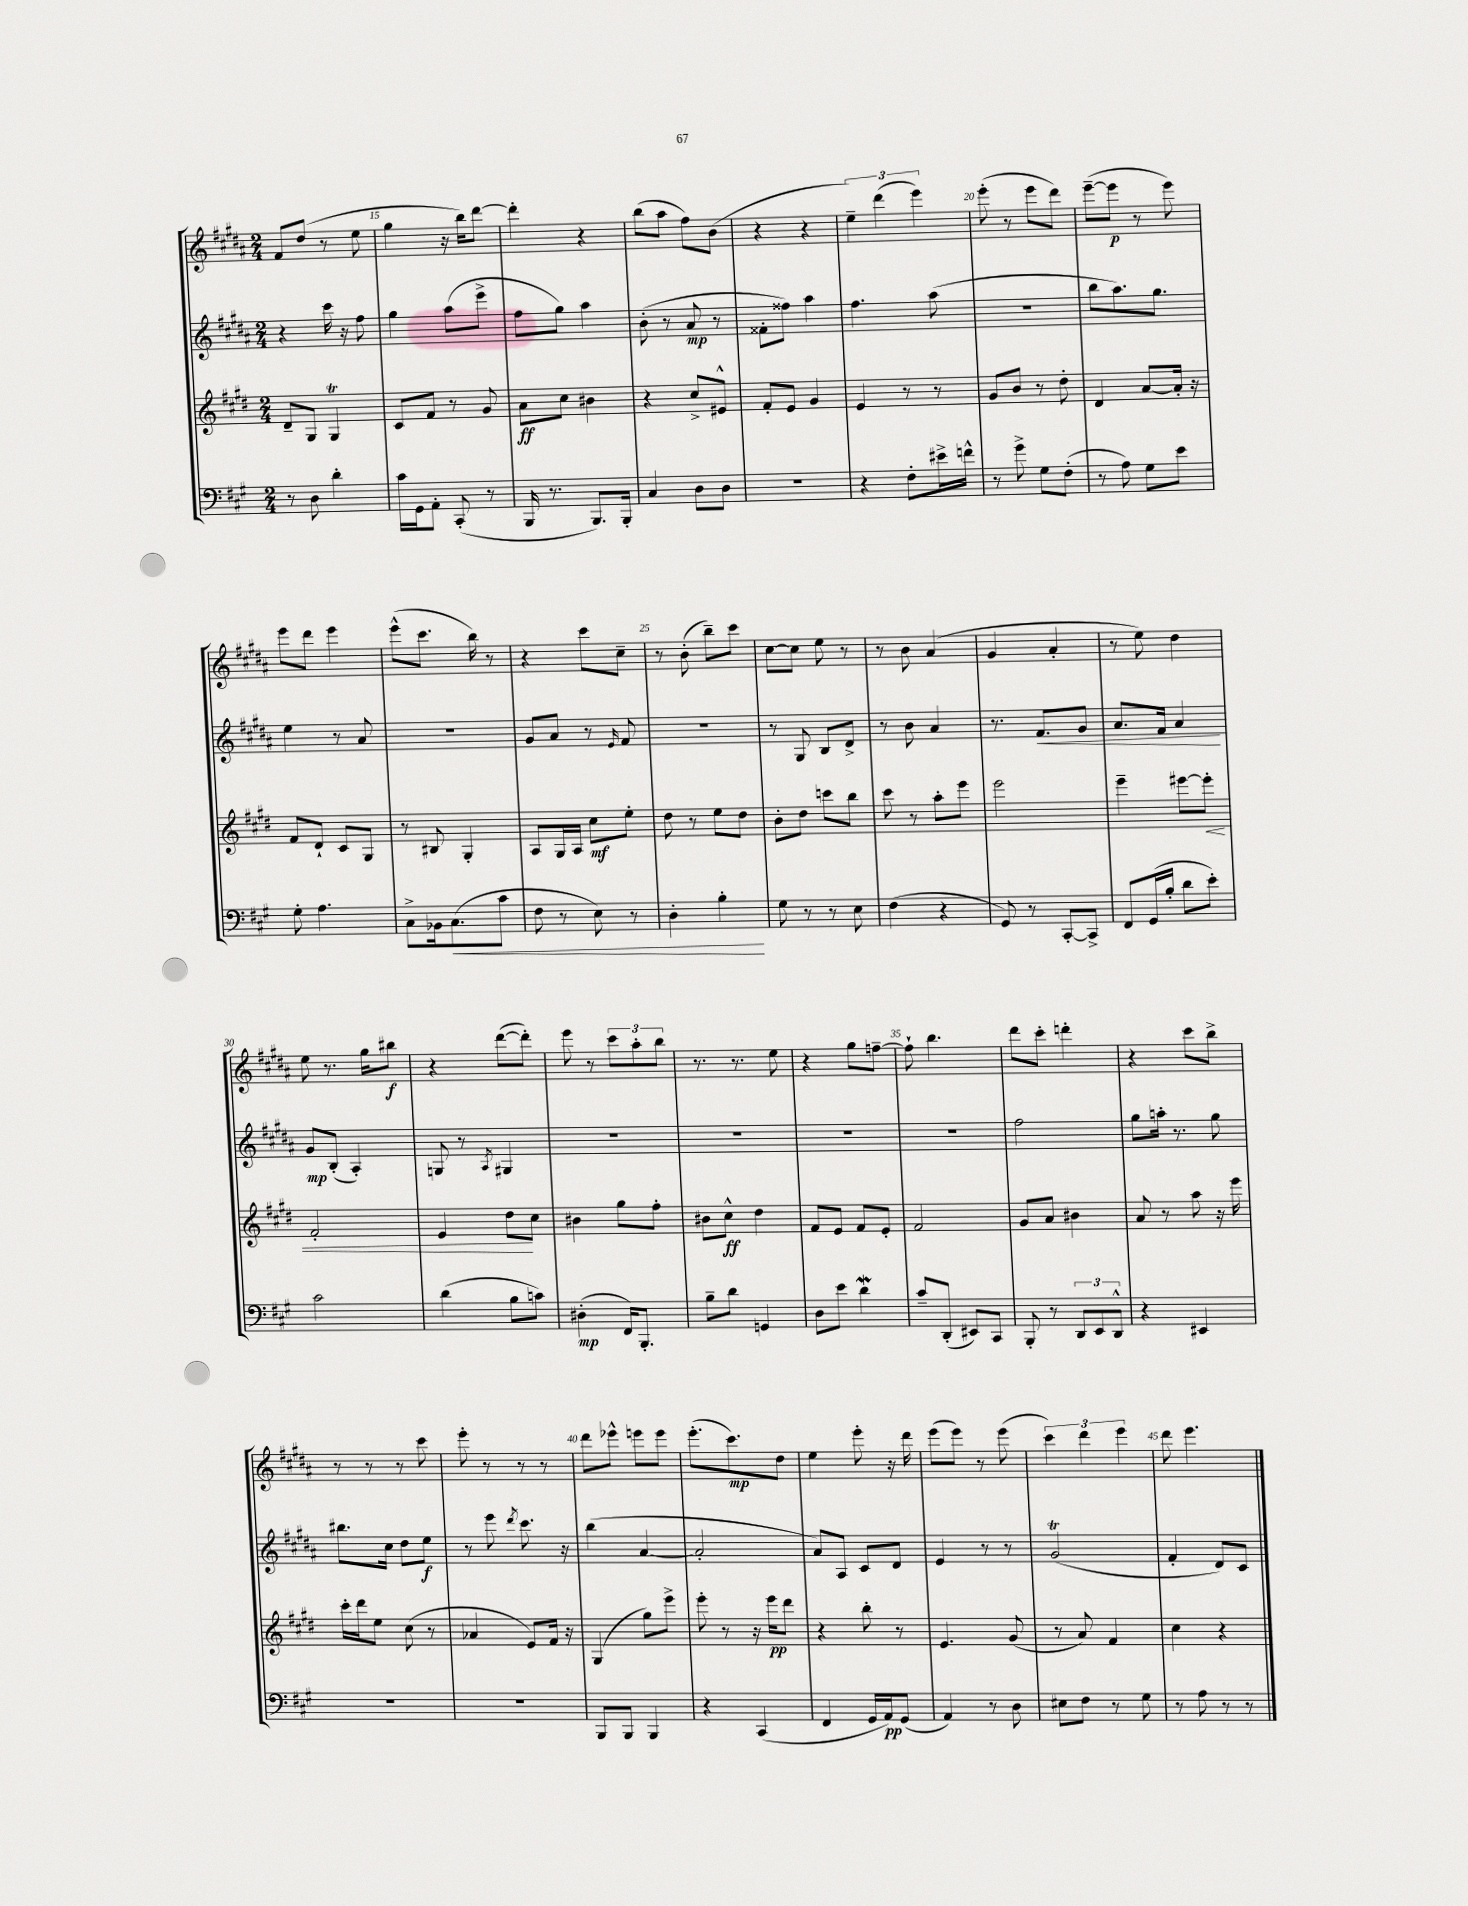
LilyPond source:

<<
\new StaffGroup <<
\new Staff = "s0" {
    \clef treble \key b \major \numericTimeSignature \time 2/4
    fis'8 dis''8( r8 e''8 |
    gis''4 r16 b''16) dis'''8~ |
    dis'''4-. r4 |
    b''8( ais''8 fis''8) b'8( |
    r4 r4 |
    \tuplet 3/2 { e''4--) dis'''4( e'''4) } |
    e'''8-.( r8 e'''8 dis'''8) |
    e'''8~--( e'''8\p r8 e'''8) |
    e'''8 dis'''8 e'''4 |
    e'''8-^( cis'''8. b''16) r8 |
    r4 cis'''8 cis''8-- |
    r8 b'8-.( b''8--) cis'''8 |
    cis''8~ cis''8 e''8 r8 |
    r8 b'8 ais'4( |
    gis'4 ais'4-. |
    r8 e''8) dis''4 |
    e''8 r8. gis''16 bis''8\f |
    r4 dis'''8~( dis'''8-.) |
    e'''8 r8 \tuplet 3/2 { cis'''8 ais''8-. b''8 } |
    r8. r8. e''8 |
    r4 gis''8 f''8~-- |
    f''8-! b''4. |
    dis'''8 cis'''8-. d'''4-. |
    r4 cis'''8 b''8-> |
    r8 r8 r8 cis'''8 |
    e'''8-. r8 r8 r8 |
    dis'''8 ees'''8-^ e'''8 e'''8 |
    e'''8.-.( cis'''8.\mp) dis''8 |
    e''4 e'''8-. r16 dis'''16 |
    e'''8( e'''8) r8 e'''8( |
    \tuplet 3/2 { cis'''4) dis'''4 e'''4 } |
    dis'''8 e'''4. \bar "|." |
}
\new Staff = "s1" {
    \clef treble \key b \major \numericTimeSignature \time 2/4
    r4 cis'''16 r16 fis''8 |
    gis''4 ais''8( e'''8-> |
    fis''8 gis''8) ais''4 |
    b'8-.( r8 ais'8\mp r8 |
    fisis'8-. fisis''8) ais''4 |
    fis''4. ais''8( |
    r2 |
    b''8 ais''8.) gis''8. |
    e''4 r8 ais'8 |
    R2 |
    gis'8 ais'8 r8 \grace { e'16 } fis'8 |
    r2 |
    r8 gis8 b8 dis'8-> |
    r8 b'8 ais'4 |
    r8. fis'8.\< gis'8 |
    ais'8. fis'16 ais'4\! |
    gis'8\mp b8-.( ais4-.) |
    g8 r8 \acciaccatura { ais8 } gis4 |
    R2 |
    R2 |
    R2 |
    R2 |
    fis''2 |
    gis''8 a''16-. r8. gis''8 |
    bis''8. cis''16 dis''8 e''8\f |
    r8 e'''8 \acciaccatura { dis'''8 } cis'''8. r16 |
    b''4( ais'4~ |
    ais'2-. |
    ais'8) ais8 cis'8 dis'8 |
    e'4 r8 r8 |
    gis'2\trill( |
    fis'4-. dis'8) cis'8 \bar "|." |
}
\new Staff = "s2" {
    \clef treble \key e \major \numericTimeSignature \time 2/4
    dis'8-- gis8 gis4\trill |
    cis'8 fis'8 r8 gis'8 |
    a'8\ff cis''8 bis'4 |
    r4 cis''8-> eis'8-^ |
    fis'8-. e'8 gis'4 |
    e'4 r8 r8 |
    gis'8 b'8 r8 dis''8-. |
    dis'4 a'8~ a'16-. r16 |
    fis'8 dis'8-! cis'8 gis8 |
    r8 bis8 gis4-. |
    a8 gis16 a16 cis''8\mf e''8-. |
    dis''8 r8 e''8 dis''8 |
    b'8-. dis''8 c'''8 b''8 |
    cis'''8 r8 a''8-. e'''8 |
    e'''2 |
    e'''4-- eis'''8~ eis'''8-.\< |
    fis'2-. |
    e'4 dis''8\! cis''8 |
    bis'4 gis''8 fis''8-. |
    bis'8 cis''8-^\ff dis''4 |
    fis'8 e'8 fis'8 e'8-. |
    fis'2 |
    gis'8 a'8 bis'4 |
    a'8 r8 a''8 r16 e'''16 |
    cis'''16-. dis'''16 e''8 cis''8( r8 |
    aes'4 e'8) fis'16 r16 |
    gis4( gis''8) e'''8-> |
    e'''8-. r8 r16 e'''16\pp dis'''8 |
    r4 b''8-. r8 |
    e'4. gis'8( |
    r8 a'8) fis'4 |
    cis''4 r4 \bar "|." |
}
\new Staff = "s3" {
    \clef bass \key a \major \numericTimeSignature \time 2/4
    r8 d8 d'4-. |
    cis'16 gis,16 a,8-. cis,8-.( r8 |
    b,,16 r8. b,,8.) b,,16-. |
    cis4 d8 d8 |
    r2 |
    r4 fis8-. eis'16-> f'16-^ |
    r8 gis'8-> gis8 fis8-.( |
    r8 a8) gis8 e'8 |
    gis8-. a4. |
    cis8-> bes,16 cis8.\<( cis'8 |
    fis8 r8 e8) r8 |
    d4-. b4-.\! |
    gis8 r8 r8 e8 |
    fis4( r4 |
    gis,8) r8 cis,8~-. cis,8-> |
    fis,8 gis,16( b16-. d'8 e'8-.) |
    cis'2 |
    d'4( b8 c'8) |
    dis4-.\mp( fis,16) b,,8.-. |
    b8-- d'8 g,4 |
    d8 e'8 d'4\mordent |
    cis'8-- d,8-.( eis,8) cis,8 |
    b,,8-. r8 \tuplet 3/2 { d,8 e,8 d,8-^ } |
    r4 eis,4 |
    R2 |
    R2 |
    b,,8 b,,8 b,,4 |
    r4 cis,4( |
    fis,4 gis,16 a,16\pp) gis,8( |
    a,4) r8 d8 |
    eis8 fis8 r8 gis8 |
    r8 a8 r8 r8 \bar "|." |
}
>>
>>
\layout { \context { \Score currentBarNumber = #14 \override BarNumber.break-visibility = ##(#f #t #t) barNumberVisibility = #(every-nth-bar-number-visible 5) } }
